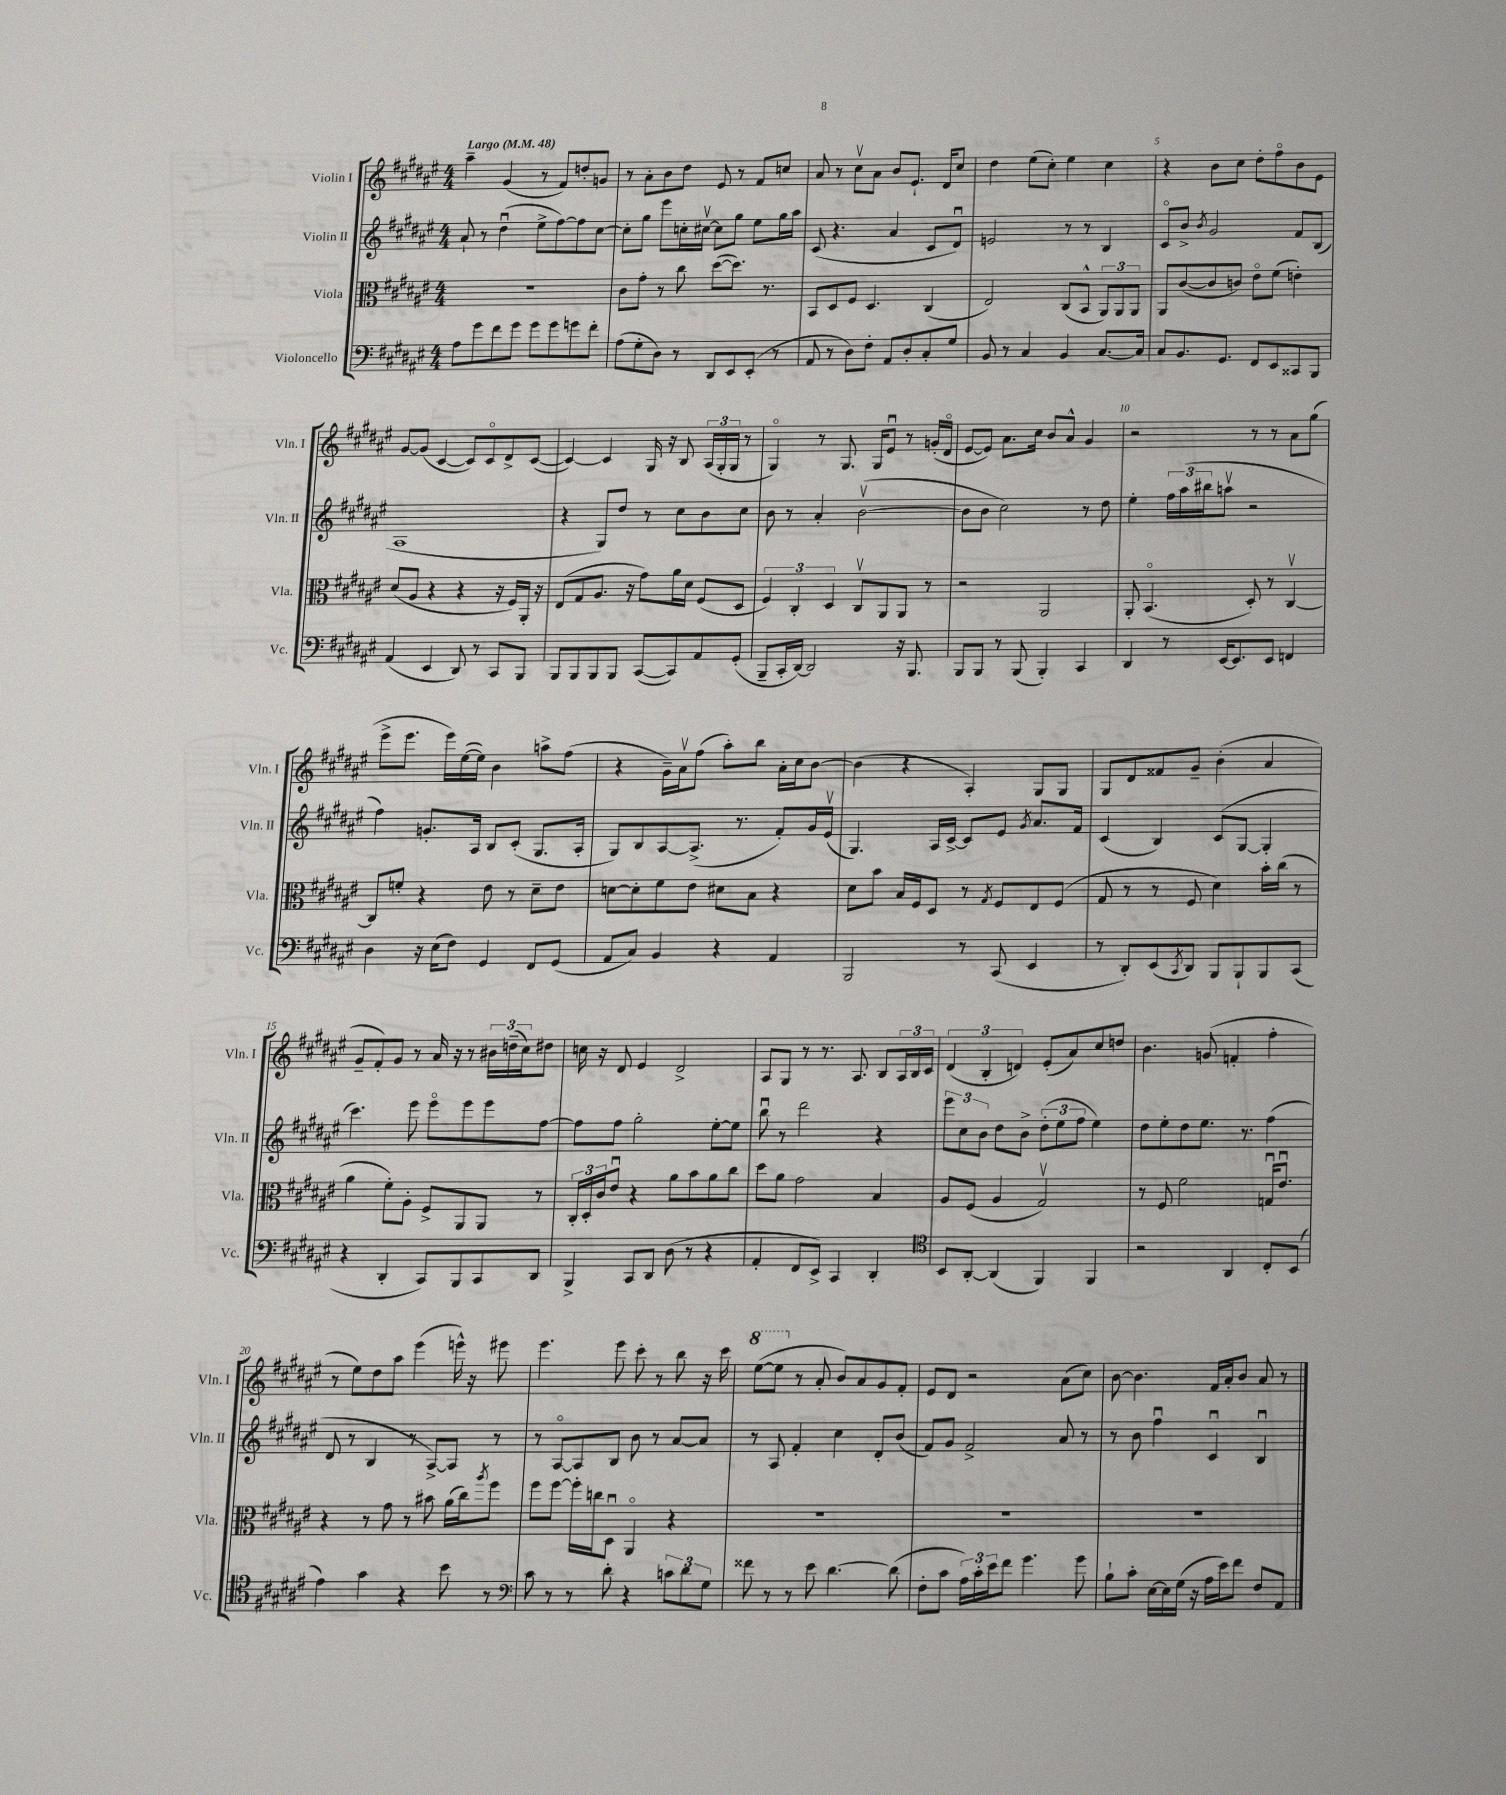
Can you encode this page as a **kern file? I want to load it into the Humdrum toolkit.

**kern	**kern	**kern	**kern
*staff4	*staff3	*staff2	*staff1
*clefF4	*clefC3	*clefG2	*clefG2
*k[f#c#g#d#a#e#]	*k[f#c#g#d#a#e#]	*k[f#c#g#d#a#e#]	*k[f#c#g#d#a#e#]
*M4/4	*M4/4	*M4/4	*M4/4
*MM48	*MM48	*MM48	*MM48
8A#\L	1r	8a#`/	4aa#~\
8g#\	.	8r	.
8f#\	.	(4dd#u\	(4g#/
8g#\J	.	.	.
8g#\L	.	8ee#^\L	8r
8g#\	.	[8ff#\)	8f#/L)
8g\	.	8ff#\]	8dd'/
8f#'\J	.	[8cc#\J	8g/J
=	=	=	=
(8A#\L	8c#\L	8cc#'\]L	8r
8G#'\	8g#'\J	8gg#\J	8a#'\L
8D#\J)	8r	8eee#\L	8b\
8r	8cc#\	16cc'\L	8dd#\J
.	.	[16cc#v\JJ	.
8DD#/L	([8dd#\L	8cc#\]L	8e#/
8EE#/	8.dd#\]J)	8gg#\J	8r
(8EE#'/J	.	8ee#\L	8f#/L
.	8.r	.	.
8r	.	16gg#\L	8cc/J
.	.	16aa#\JJ	.
=	=	=	=
8AA#/	8BB/L	(8c#/	8a#/
8r	8D#/	4.r	8r
8D#\L)	8F#/J	.	8cc#v\L
8F#'\J	4.D#/	.	8a#\J
8AA#/L	.	4a#/	8b/L
8D#'/	.	.	8.e#`/J
8C#'/	(4C#/	8c#/L	.
.	.	.	16d#/LK
8G#/J	.	8d#u/J)	8cc#/J
=	=	=	=
8BB/	2E#/)	2e/	4dd#\
8r	.	.	.
4C#/	.	.	(8ee#\L
.	.	.	8cc#'\J)
4BB/	(8C#/L	8r	4ee#\
.	8BB^^/J	8r	.
[8.C#/L	12AA#/L)	4B/	4cc#\
.	12AA#/	.	.
.	12AA#/J	.	.
16C#/]Jk	.	.	.
=	=	=	=
8C#/L	8AA#/L	8c#o/L	4r
8.BB/	([8c#/	8b^/J	.
.	.	8qb/	.
.	8c#/]	2g#/	8b\L
8.GG#/J	.	.	.
.	8c/J)	.	8cc#\J
8FF#/L	8e#o\L	.	8dd#'\L
8EE#/	(8f#\J	.	8ff#o\
8CC##/	4e'\)	8f#/L	8b\
8BBB/J	.	(8B/J	8e#\J
=	=	=	=
(4AA#/	(8d#/L	1A#	[8g#/L
.	8A#/J	.	(8g#/]J
4EE#/	4r	.	[4c#/
8DD#/)	4r	.	8c#/]L)
8r	.	.	8c#o/
8CC#/L	16r	.	8d#^/
.	16F#/LL)	.	.
8BBB/J	16AA#'/JJ	.	([8c#/J
.	16r	.	.
=	=	=	=
8BBB/L	(8E#/L	4r	4c#/_)
8BBB/	8G#/	.	.
8BBB/	8.A#/J	8G#/L)	4c#/]
8BBB/J	.	8dd#/J	.
.	16r	.	.
([8CC#/L	8g#\L)	8r	16G#/
.	.	.	16r
8CC#/])	16a#\L	8cc#\L	8B/
.	16d#\JJ	.	.
8AA#/	(8F#/L	8b\	(24A#/LL
.	.	.	24G#'/
.	.	.	24G#/JJ
(8GG#'/J	8D#/J	8cc#\J	8r
=	=	=	=
8BBB~/L	6F#/)	8b\	4G#o/)
16CC#'/L	.	8r	.
.	6C#'/	.	.
[16DD#/JJ)	.	.	.
2DD#/]	.	4a#'/	8r
.	6D#/	.	.
.	.	.	8.G#/
.	8C#v/L	([2bv\	.
.	.	.	16G#/LK
.	8AA#/	.	8e#u/J
16r	8AA#/J	.	8r
8.BBB/	.	.	.
.	8r	.	(16g'/LL
.	.	.	16d#o/JJ
=	=	=	=
8BBB/L	2r	8b\]L	[8e#/L
8BBB/J	.	8b\J	8e#/]J)
8r	.	2cc#\)	8.a#\L
(8BBB/	.	.	.
.	.	.	16cc#\Jk
4BBB'/)	2AA#/	.	8b/L
.	.	.	8a#^^/J
4CC#/	.	8r	4g#/
.	.	8dd#\	.
=	=	=	=
4DD#/	8AA#'/	4ee#'\	2r
.	(4.BBo/	.	.
8r	.	24ff#\LL	.
.	.	(24aa#\	.
.	.	24bb#\J	.
[16EE#/LK	.	8aav\J	.
8.EE#/]	.	.	.
.	8D#'/)	2r	8r
8EE#/J	8r	.	8r
4FF/	[4C#v/	.	8a#\L
.	.	.	(8gg#\J
=	=	=	=
4D#\	8C#/]L	4ff#\)	8eee#^\L
.	8f'/J	.	8.eee#\J
16r	4r	8.g'/L	.
(16E#\LK	.	.	16eee#\LL)
8F#\J)	.	.	([16ee#\
.	.	16A#/Jk	16ee#\]JJ)
4GG#/	8e#\	8B/L	4b\
.	8r	(8c#'/J	.
8FF#/L	8d#~\L	8.G#/L	8aa^\L
(8GG#/J	8e#\J	.	(8ff#\J
.	.	16A#'/Jk	.
=	=	=	=
8AA#/L	[8d\L	8G#/L)	4r
8C#/J)	8d'\]	8B/	.
4BB/	8f#\	[8A#/	16g#~\LL)
.	.	.	16a#v\J
.	8e#\J	(8.A#^/]J	(8ff#\J
4r	8d#\L	.	8aa#'\L)
.	.	8.r	.
.	8B\J	.	8bb\J
4AA#/	4r	8f#'/L)	16a#'\LL
.	.	.	16cc#\J
.	.	16g#/L	[8b\J
.	.	(16e#v/JJ	.
=	=	=	=
2BBB/	8d#\L	4.G#/)	(4b\]
.	8b\J	.	.
.	16B/LL	.	4r
.	16F#/J	.	.
.	8D#/J	16A#/LL	.
.	.	[16c#^/JJ	.
8r	8r	8c#/]L	4A#'/)
.	8qG#/	.	.
(8CC#/	8F#/L	8e#/J	.
.	.	8qg#/	.
4EE#/	8E#/	8.a#/L	8G#/L
.	(8F#/J	.	8G#/J
.	.	16f#/Jk	.
=	=	=	=
8r	8G#/	(4c#/	8G#/L
8DD#'/L)	8r	.	8d#/
(8EE#/	8r	4B/)	8f##/
8qCC#/	.	.	.
8DD#/J)	8F#/	.	8g#~/J
8BBB/L	4d#\)	(8c#/L	(4b'\
8BBB`/	.	[8G#/J	.
8BBB/	16b'\LL	4G#'/]	4a#/
.	(16cc#\JJ	.	.
(8CC#/J	8r	.	.
=	=	=	=
4r	4a#\	4.ccc#\)	8g#~/L
.	.	.	8f#'/)
4DD#'/	8f#'\L)	.	8g#/J
.	8A#'\J	8eee#\	8r
8CC#/L)	8F#^/L	8eee#o\L	16a#/
.	.	.	16r
8BBB/	8AA#/	8eee#\	8r
8CC#/	8AA#/J	8eee#\	24b#\LL
.	.	.	(24dd~\
.	.	.	24cc#\J)
8DD#/J	8r	[8ff#\J	8dd#\J
=	=	=	=
4BBB^/	24C#'/LL	8ff#\]L	16cc\
.	24D#'/	.	.
.	.	.	16r
.	24c#/J	.	.
.	8e#u/J	8ff#\J	8d#/
8CC#/L	4r	2gg#'\	4e#/
8DD#/J	.	.	.
(8D#\	8a#\L	.	2d#^/
8r	8b\	.	.
4r	8a#\	[8ee#'\L	.
.	8cc#\J	8ee#\]J	.
=	=	=	=
4AA#'/	8dd#\L	8bbu\	8A#/L
.	8a#\J	8r	8G#/J
8FF#/L	2g#\	2ddd#\	8r
8EE#^/J)	.	.	8.r
4CC#/	.	.	.
.	.	.	8.A#/
4DD#'/	4B/	4r	8B/L
.	.	.	24A#/L
.	.	.	24B/
.	.	.	24c#/JJ
=	=	=	=
*clefC4	*	*	*
8BB/L	8A#/L	12eee#\L	(6d#/
.	.	12cc#\	.
[8AA#'/J	(8F#/J	.	.
.	.	12b\J	6B'/
(4AA#/]	4A#/	8dd#\L	.
.	.	.	6d/)
.	.	8b^\J	.
4FF#/)	2G#v/)	(12dd#'\L	(8e#'/L
.	.	12ee#\	.
.	.	.	8a#/)
.	.	12ff#\J	.
4FF#/	.	4ee#\)	8cc#/
.	.	.	8dd/J
=	=	=	=
2r	8r	8dd#\L	4.b\
.	8F#/	8ee#'\	.
.	2f#\	8dd#\	.
.	.	8.ee#\J	(8g/
4AA#/	.	.	4f'/
.	.	8.r	.
8C#'/L	16Gu/LK	(4ff#\	4ff#'\
.	8.e#u/J	.	.
(8BB/J	.	.	.
=	=	=	=
4e#\)	4r	8d#/	8r
.	.	8r	8ee#\L)
4g#\	8r	4B/	8dd#\
.	8g#\	.	8aa#\J
4r	8r	8r	(4eee#\
.	8b#\	[8A#^/L)	.
8b\	(16a#\LL	8A#/]J	16eee^^\)
.	16cc#\J)	.	16r
.	8qaa#/	.	.
8r	8ff#\J	8r	8eee#\
=	=	=	=
*clefF4	*	*	*
8c#\	8ff#\L	8r	4.eee#\
8r	[8ff#\J	[8A#o/L	.
8r	16ff#'\]LL	8A#/]	.
.	16cc\J	.	.
8d#'\	8D#u\J	8B/J	8eee#\
4r	4AA#o/	8b\	8ccc#'\
.	.	8r	8r
12c\L	4r	[8a#/L	8bb\
12d#\	.	.	.
.	.	8a#/]J	16r
12G#\J	.	.	.
.	.	.	16ccc#\
=	=	=	=
8f##\	1r	8r	([8eee#\L
8r	.	8A#/	8eee#\]J
8r	.	4f#'/	8r
8e#\	.	.	8a#'/
[4.d#\	.	4cc#\	8b/L)
.	.	.	8a#/
.	.	8d#'/L	8g#/
(8d#\]	.	(8b/J	8f#'/J
=	=	=	=
8F#'\L	1r	8f#/L)	8e#/L
8c#\J	.	8g#/J	8d#/J
24A#\LL)	.	2f#^/	2r
24c#'\	.	.	.
24e#\J	.	.	.
8f#\J	.	.	.
4.g#\	.	.	.
.	.	8a#/	(8a#\L
8g#\	.	8r	8cc#\J)
=	=	=	=
8B`\L	1r	8r	[8b\
8c#'\J	.	8b\	4.b\]
[16E#\LL	.	4ff#u\	.
16E#\]	.	.	.
(16G#\JJ	.	.	.
16r	.	.	.
16A#\LL	.	4c#u/	16f#/LL
16e#\J)	.	.	16a#'/J
8f#\J	.	.	8b/J
8F#/L	.	4Bu/	8a#/
8AA#/J	.	.	8r
==	==	==	==
*-	*-	*-	*-
